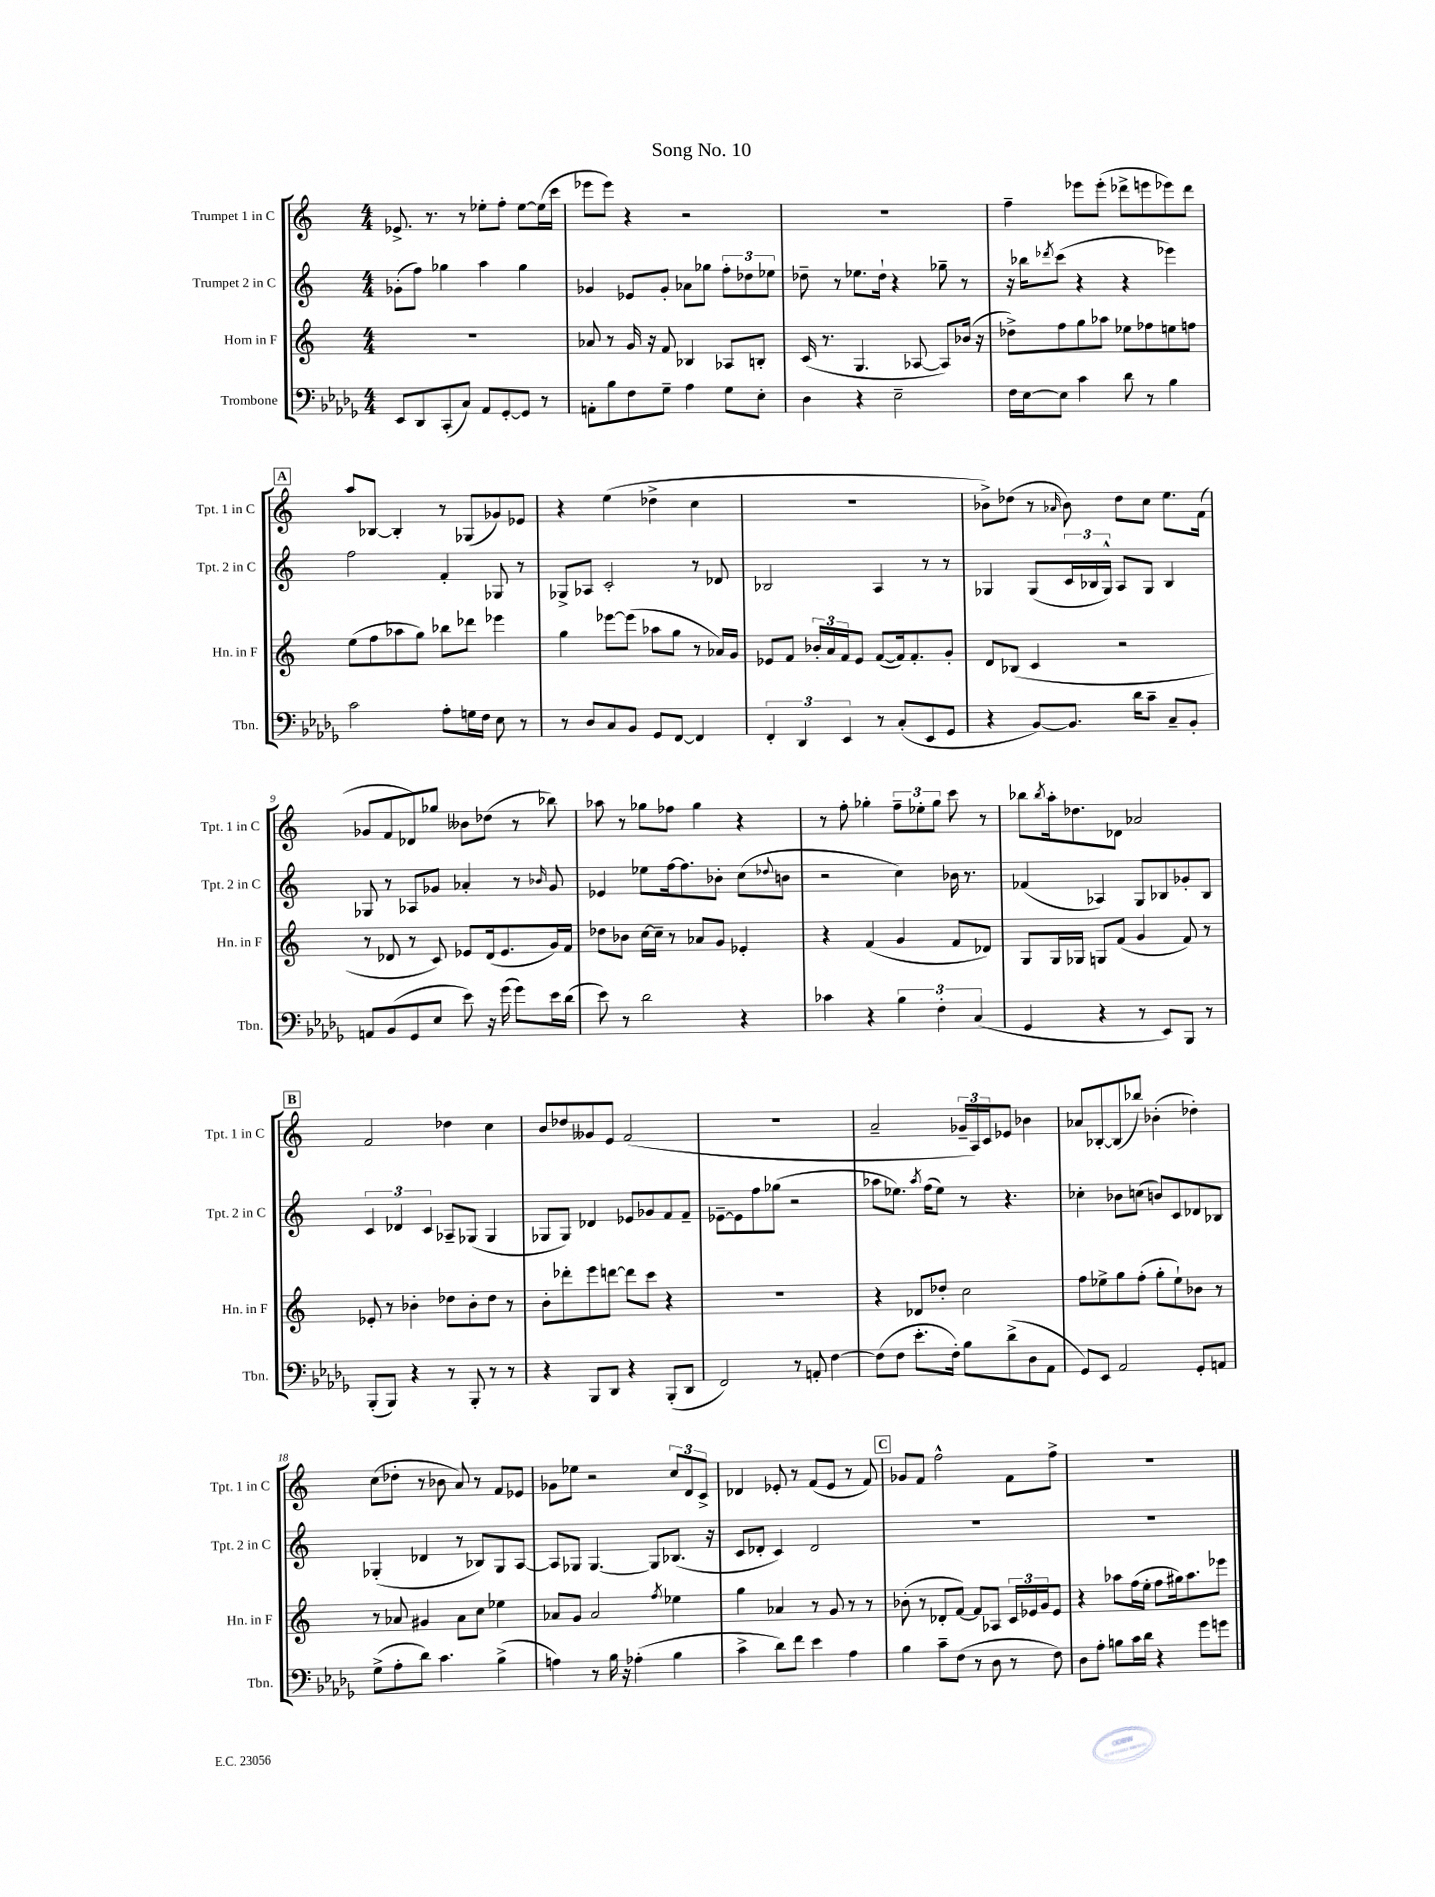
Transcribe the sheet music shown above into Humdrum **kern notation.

**kern	**kern	**kern	**kern
*part4	*part3	*part2	*part1
*staff4	*staff3	*staff2	*staff1
*I"Trombone	*I"Horn in F	*I"Trumpet 2 in C	*I"Trumpet 1 in C
*I'Tbn.	*I'Hn. in F	*I'Tpt. 2 in C	*I'Tpt. 1 in C
*clefF4	*clefG2	*clefG2	*clefG2
*k[b-e-a-d-g-]	*k[]	*k[]	*k[]
*M4/4	*M4/4	*M4/4	*M4/4
=1	=1	=1	=1
8EE-/L	1r	(8g-X'\L	8.e-X^/
8DD-/	.	8ff\J)	.
.	.	.	8.r
(8CC'/	.	4gg-X\	.
8C/J)	.	.	8r
8AA-/L	.	4aa\	8ee-X'\L
[8GG-'/	.	.	8ff'\J
8GG-/J]	.	4gg-\	[8ee-\L
8r	.	.	(16ee-\L]
.	.	.	16ccc\JJ
=2	=2	=2	=2
8AAn'\L	8a-X/	4g-X/	8eee-X\L
8B-\	8r	.	8eee-\J)
8F\	16g/	8e-X/L	4r
.	16r	.	.
8G-~\J	8f/	8g-'/J	.
4A-\	4B-X/	8a-X\L	2r
.	.	8gg-X\J	.
8G-\L	8A-X/L	12ff'\L	.
.	.	12dd-X\	.
8E-'\J	8Bn'/J	.	.
.	.	12ee-X\J	.
=3	=3	=3	=3
4D-\	(16c/	8dd-X~\	1r
.	8.r	.	.
.	.	8r	.
4r	4.G/	8.ee-X\L	.
.	.	16dd-`\Jk	.
2E-~\	.	4r	.
.	[8A-X/	.	.
.	8A-/L])	8gg-X~\	.
.	(16b-X/Jk	8r	.
.	16r	.	.
=4	=4	=4	=4
16F\LL	8dd-X^\L)	16r	4ff~\
[16E-\J	.	16bb-X\KL	.
.	.	8qddd-X/	.
8E-\J]	8ff\	(8ccc\J	.
4c\	8gg\	4r	8eee-X\L
.	8aa-X\J	.	(8eee-'\J
8d-\	8ee-X\L	4r	8ddd-X^\L
8r	8ff-X\	.	8eeen\
4B-\	8een\	4eee-X\)	8eee-X\)
.	8ffn\J	.	8ddd-\J
!!LO:LB:g=z
!!LO:REH:place=s1:t=A
=5	=5	=5	=5
2c\	(8ee\L	2ff\	8aa/L
.	8ff\	.	[8B-X/J
.	8aa-X\	.	4B-'/]
.	8gg\J)	.	.
8A-'\L	8bb-X\L	4f'/	8r
16Gn\L	8ddd-X\J	.	(8G-X/L
16F\JJ	.	.	.
8E-\	4eee-X\	8G-X/	8g-X/)
8r	.	8r	8e-X/J
=6	=6	=6	=6
8r	4gg\	8G-X^/L	4r
8D-/L	.	8A-X/J	.
8C/	[8eee-X\L	2c'/	(4ee\
8BB-/J	(8eee-\J]	.	.
8GG-/L	8aa-X\L	.	4dd-X^\
[8FF/J	8gg\J	.	.
4FF/]	8r	8r	4cc\
.	16a-X/LL)	8d-X/	.
.	16g/JJ	.	.
=7	=7	=7	=7
6FF'/	8e-X/L	2B-X/	1r
.	8f/J	.	.
6DD-/	.	.	.
.	24b-X'/LL	.	.
.	24a/	.	.
6EE-/	24f/J	.	.
.	8e-/J	.	.
8r	([8f/L	4A/	.
(8C'/L	16f/k])	.	.
.	8.f'/	.	.
8EE-/	.	8r	.
8GG-/J	8g'/J	8r	.
=8	=8	=8	=8
4r	8d/L	4G-X/	8b-X^\L)
.	(8B-X/J	.	(8dd-X\J
[8BB-/L)	4c/	(8G-/L	8r
.	.	.	16qqa-X/
8.BB-/J]	.	24c/L	8b-\)
.	.	24B-X/	.
.	.	24G-^^/JJ)	.
.	2r	8A/L	8dd-\L
16d-\KL	.	.	.
8c~\J	.	8G-/J	8cc\J
8C~/L	.	4B-/	8.ee\L
8BB-'/J	.	.	.
.	.	.	(16f\Jk
!!LO:LB:g=z
=9	=9	=9	=9
8AAn/L	8r	8G-X/	8g-X/L
(8BB-/	8d-X/	8r	8f/
8GG-/	8r	8A-X/L	8d-X/)
8E-/J	8c/)	8g-X/J	8gg-X/J
8e-\)	8e-X/L	4a-X'/	8b--X\L
16r	(16d-/k	.	(8dd-X\J
(16g-\	8.e-/	.	.
8g-\L)	.	8r	8r
.	.	16qqb-X/	.
16e-\L	16g/L)	8g-/	8bb-X\)
(16d-\JJ	16f/JJ	.	.
=10	=10	=10	=10
8e-\)	8dd-X\L	4e-X/	8aa-X\
8r	8b-X\J	.	8r
2d-\	[16cc\LL	8ee-X\L	8gg-X\L
.	16cc~\JJ]	.	.
.	8r	[16ff\k	8ff-X\J
.	.	8.ff\]	.
.	8a-X/L	.	4gg-\
.	8g/J	8b-X'\J	.
4r	4e-X'/	(8cc\L	4r
.	.	8qqdd-X/	.
.	.	8bn\J	.
=11	=11	=11	=11
4c-X\	4r	2r	8r
.	.	.	8ff'\
4r	(4f/	.	4gg-X'\
6B-\	4g/	4cc\)	12ff~\L
.	.	.	12ee-X'\
6F'\	.	.	12gg-\J
.	8f/L	16b-X\	8ccc\
.	.	8.r	.
(6C/	.	.	.
.	8d-X/J)	.	8r
=12	=12	=12	=12
4GG-/	8G/L	(4f-X/	8bb-X\L
.	.	.	8qbb-/
.	16G/L	.	16aa'\k
.	16G-X/JJ	.	8.dd-X\
4r	8Gn/L	4A-X/)	.
.	(8f/J	.	8d-X\J
8r	4g/	8G/L	2a-X/
8EE-/L)	.	8B-X/	.
8BBB-/J	8f/)	8g-X'/	.
8r	8r	8B-/J	.
!!LO:LB:g=z
!!LO:REH:place=s1:t=B
=13	=13	=13	=13
(8BBB-'/L	8e-X'/	6c/	2f/
8BBB-/J)	8r	.	.
.	.	6d-X/	.
4r	4b-X'\	.	.
.	.	6c/	.
8r	8dd-X\L	8A-X~/L	4dd-X\
8BBB-'/	8b-'\	(8G-X/J	.
8r	8dd-\J	4G-/	4cc\
8r	8r	.	.
=14	=14	=14	=14
4r	8b'\L	8G-X/L	8b/L
.	8ddd-X'\	8G-/J)	8dd-X/
8BBB-/L	8eee\	4d-X/	8g--X/
8DD-/J	[8dddn\J	.	8e/J
4r	8ddd\L]	8e-X/L	(2f/
.	8ccc\J	8g-X/	.
(8BBB-'/L	4r	8f/	.
8DD-/J	.	8f~/J	.
=15	=15	=15	=15
2FF/)	1r	[8e-X~\L	1r
.	.	8e-\]	.
.	.	8ff\	.
.	.	(8gg-X\J	.
8r	.	2r	.
8AAn'/	.	.	.
[4F\	.	.	.
=16	=16	=16	=16
(8F\L]	4r	8aa-X\L	2a~/
8F\J	.	8.ee-X\J)	.
8.e-'\L	8d-X/L	.	.
.	.	8qaa-/	.
.	.	(16ff\KL	.
.	8dd-X'/J	8ee-\J)	.
16F'\Jk)	.	.	.
8B-\L	2cc\	8r	24g-X~/LL
.	.	.	24A/)
.	.	.	24c/J
(8d-^\	.	4.r	8e-X/J
8D-\	.	.	4b-X\
8AA-\J	.	.	.
=17	=17	=17	=17
8GG-/L)	8ff\L	4cc-X'\	8a-X/L
8EE-/J	8ee-X^\	.	[8B-X'/
2AA-/	8gg\	8b-X\L	(8B-/]
.	(8ff'\J	(8ccn\J	8bb-X/J)
.	8gg'\L	8bn/L)	(4b-X'\
.	8ee-`\)	8c/	.
8GG-'/L	8b-X\J	8d-X/	4dd-X'\)
8AAn/J	8r	8B-X/J	.
!!LO:LB:g=z
=18	=18	=18	=18
(8G-^\L	8r	(4G-X'/	(8cc\L
8A-'\	8a-X/	.	8dd-X'\J
8d-\J)	4g#X/	4d-X/	8r
4.c\	.	.	8b-X\
.	8a-\L	8r	8a/)
.	8cc\J	8B-X/L)	8r
(4B-^\	4ee-X\	8G-/	8f/L
.	.	[8A/J	8e-X/J
=19	=19	=19	=19
4An\)	8a-X/L	8A/L]	8g-X\L
.	8g/J	8G-X/J	8ee-X\J
8r	2a-/	[4.G-/	2r
16B-\	.	.	.
16r	.	.	.
(4A-X'\	.	.	.
.	.	8G-/L]	.
.	8qff/	.	.
4B-\	4ee-X\	(8.B-X/J	12cc/L
.	.	.	12d/
.	.	.	12c^/J
.	.	16r	.
=20	=20	=20	=20
4c^\	4gg\	8c/L	4d-X/
.	.	8d-X'/J	.
8d-\L)	4a-X/	4c/)	8e-X'/
8f\J	.	.	8r
4e-\	8r	2d-/	(8f/L
.	8g/	.	8e-/J
4A-\	8r	.	8r
.	8r	.	8f/)
!!LO:REH:place=s1:t=C
=21	=21	=21	=21
4B-\	(8b-X'\	1r	8g-X/L
.	8r	.	8f/J
8c~\L	8d-X'/L	.	2ff^^\
(8F\J	[8f/J)	.	.
8r	8f/L]	.	.
8D-\	8A-X/J	.	.
8r	24c/LL	.	8f\L
.	24e-X/	.	.
.	24g/J	.	.
8F\)	8e-/J	.	8ff^\J
=22	=22	=22	=22
8D-\L	4r	1r	1r
8A-'\J	.	.	.
8Bn\L	8aa-X\L	.	.
16c\L	(16ff\L	.	.
16d-\JJ	16ee'\JJ	.	.
4r	8ff\L	.	.
.	16gg#X\k)	.	.
.	8.aa-\	.	.
8g-\L	.	.	.
8gn\J	8eee-X\J	.	.
==	==	==	==
*-	*-	*-	*-
